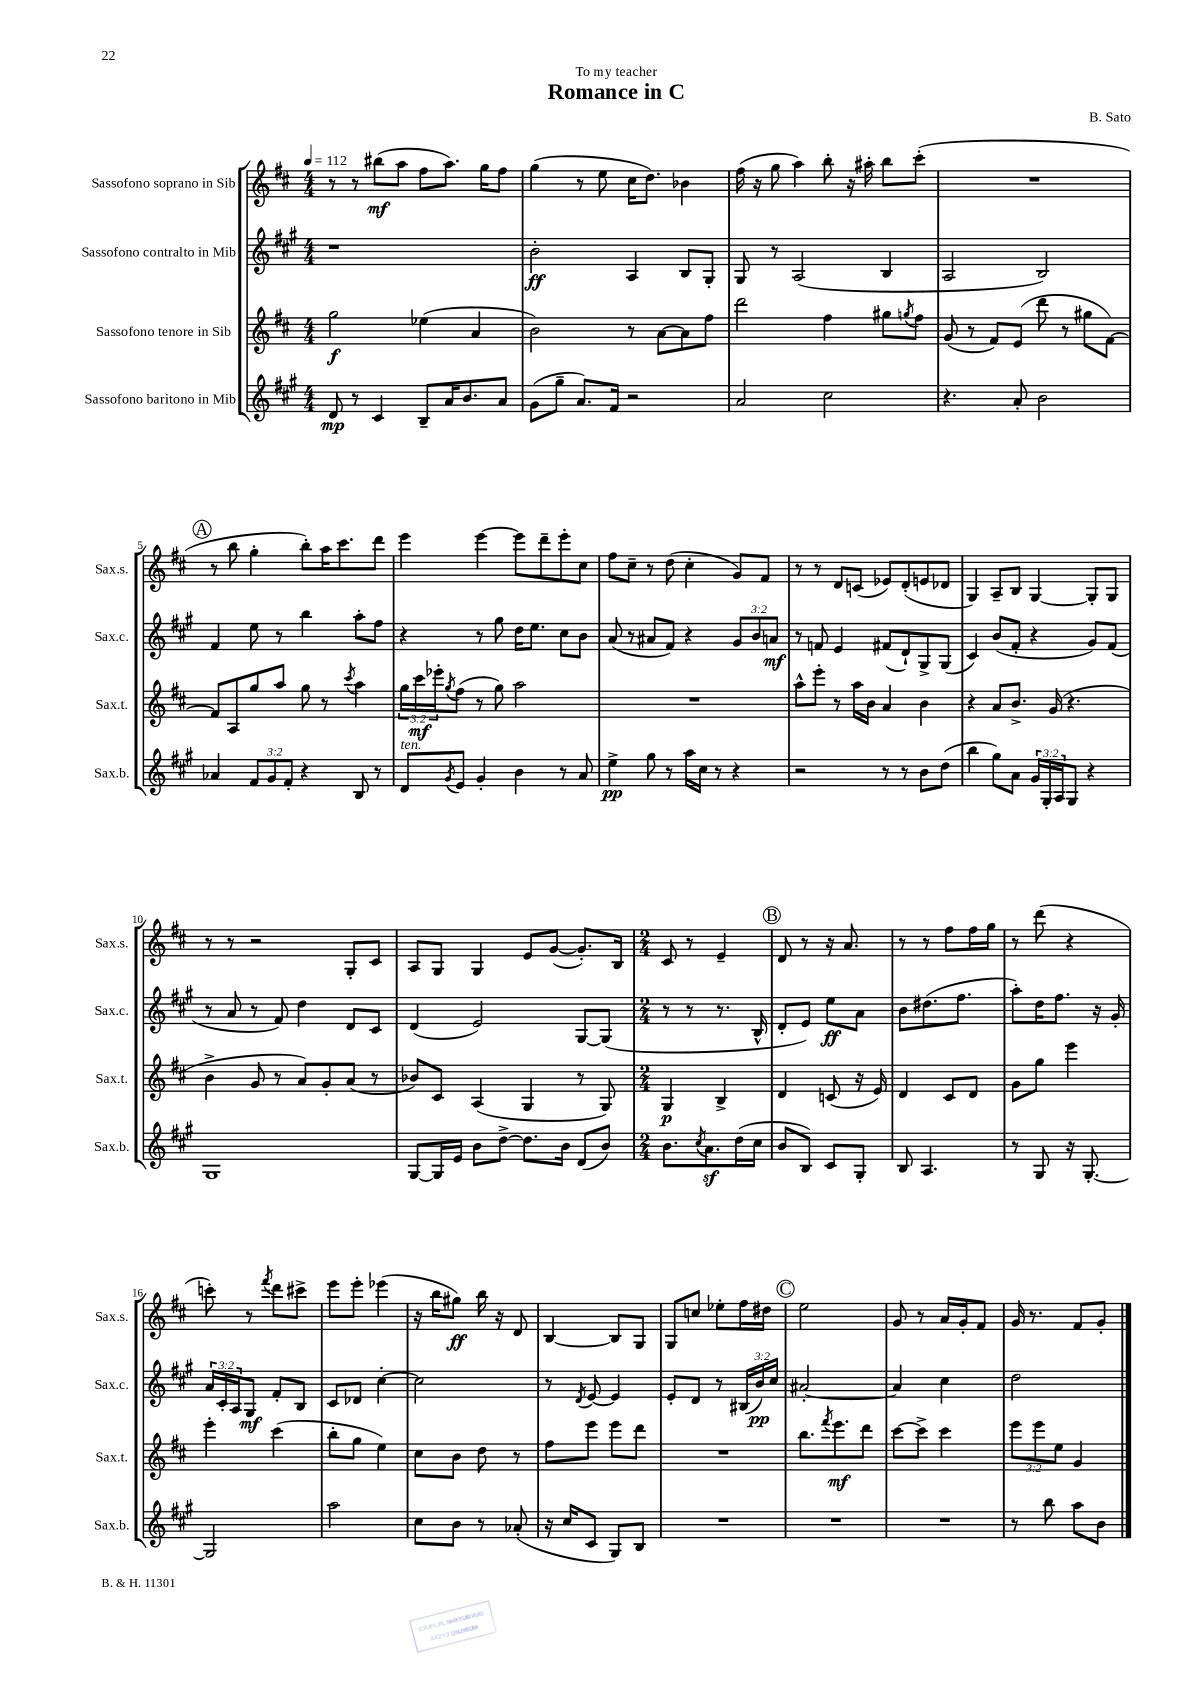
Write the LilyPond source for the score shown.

\header { title = "Romance in C" composer = "B. Sato" dedication = "To my teacher" }
<<
\new StaffGroup <<
\new Staff = "s0" \with { instrumentName = "Sassofono soprano in Sib" shortInstrumentName = "Sax.s." } {
    \clef treble \key d \major \numericTimeSignature \time 4/4 \tempo 4 = 112
    r8 r8 bis''8\mf( a''8 fis''8 a''8.) g''16 fis''8 |
    g''4( r8 e''8 cis''16 d''8.) bes'4 |
    fis''16( r16 g''8 a''4) b''8-. r16 ais''16-. b''8 cis'''8-.( |
    R1 |
    \mark \markup { \circle "A" } r8 b''8 g''4-. b''8-.) a''16 cis'''8. d'''8 |
    e'''4 e'''4~ e'''8 d'''8-- e'''8-. cis''8 |
    fis''8 cis''8-- r8 d''8( cis''4-. g'8) fis'8 |
    r8 r8 d'8 c'8( ees'8) d'8-.( e'8 des'8 |
    g4) a8-- b8 g4~ g8-. g8 |
    r8 r8 r2 g8-. cis'8 |
    a8 g8 g4 e'8 g'8~( g'8.-.) b16 |
    \numericTimeSignature \time 2/4 cis'8 r8 e'4-- |
    \mark \markup { \circle "B" } d'8 r8 r16 a'8. |
    r8 r8 fis''8 fis''16 g''16 |
    r8 d'''8( r4 |
    c'''8-.) r8 \acciaccatura { fis'''8 } d'''8 cis'''8-> |
    e'''8 e'''8-. ees'''4( |
    r16 b''16 gis''8\ff) b''16 r16 d'8 |
    b4~ b8 g8 |
    g8 c''8 ees''8-. fis''16 dis''16 |
    \mark \markup { \circle "C" } e''2 |
    g'8 r8 a'16 g'16-. fis'8 |
    g'16 r8. fis'8 g'8-. \bar "|." |
}
\new Staff = "s1" \with { instrumentName = "Sassofono contralto in Mib" shortInstrumentName = "Sax.c." } {
    \clef treble \key a \major \numericTimeSignature \time 4/4 \override Staff.TupletNumber.text = #tuplet-number::calc-fraction-text
    r1 |
    b'2-.\ff a4 b8 gis8-. |
    gis8 r8 a2( b4 |
    a2 b2) |
    \mark \markup { \circle "A" } fis'4 e''8 r8 b''4 a''8-. fis''8 |
    r4 r8 gis''8 d''16 e''8. cis''8 b'8 |
    a'8( r8 ais'8 fis'8) r4 \tuplet 3/2 { gis'8 b'8 a'8\mf } |
    r8 f'8 e'4 fis'8( d'8-!) gis8-> gis8( |
    cis'4) b'8( fis'8-. r4 gis'8) fis'8( |
    r8 a'8 r8 fis'8) d''4 d'8 cis'8 |
    d'4( e'2) gis8~ gis8( |
    \numericTimeSignature \time 2/4 r8 r8 r8. b16-^ |
    \mark \markup { \circle "B" } d'8-. e'8) e''8\ff a'8 |
    b'8 dis''8.( fis''8. |
    a''8-.) d''16 fis''8. r16 gis'16-. |
    \tuplet 3/2 { a'16 cis'16-. a16 } gis8\mf fis'8-. b8 |
    cis'8 des'8 cis''4~-. |
    cis''2 |
    r8 \acciaccatura { d'8 } e'8~ e'4 |
    e'8-. d'8 r8 \tuplet 3/2 { bis16( b'16\pp) cis''16 } |
    \mark \markup { \circle "C" } ais'2~-. |
    ais'4 cis''4 |
    d''2 \bar "|." |
}
\new Staff = "s2" \with { instrumentName = "Sassofono tenore in Sib" shortInstrumentName = "Sax.t." } {
    \clef treble \key d \major \numericTimeSignature \time 4/4 \override Staff.TupletNumber.text = #tuplet-number::calc-fraction-text
    g''2\f ees''4( a'4 |
    b'2) r8 a'8~ a'8 fis''8 |
    d'''2 fis''4 gis''8 \acciaccatura { g''8 } fis''8 |
    g'8( r8 fis'8) e'8( d'''8 r8 gis''8 fis'8~) |
    \mark \markup { \circle "A" } fis'8 a8 g''8 a''8 g''8 r8 \acciaccatura { cis'''8 } a''4 |
    \tuplet 3/2 { g''16 cis'''16\mf ees'''16-. } \acciaccatura { g''8 } fis''8( r8 g''8) a''2 |
    R1 |
    a''8-^ e'''8-. r8 a''16 b'16 a'4 b'4 |
    r4 a'8 b'8.-> g'16( r4. |
    b'4-> g'8 r8 a'8) g'8-. a'8( r8 |
    bes'8) cis'8 a4( g4 r8 g8) |
    \numericTimeSignature \time 2/4 g4\p b4-> |
    \mark \markup { \circle "B" } d'4 c'8( r16 e'16) |
    d'4 cis'8 d'8 |
    g'8 g''8 e'''4 |
    e'''4-. cis'''4( |
    b''8-. g''8 e''4) |
    cis''8 b'8 d''8 r8 |
    fis''8 e'''8 e'''8 d'''8 |
    R2 |
    \mark \markup { \circle "C" } b''8. \acciaccatura { fis'''8 } e'''8.\mf d'''8 |
    cis'''8~ cis'''8-> cis'''4 |
    \tuplet 3/2 { e'''8 e'''8 e''8 } g'4 \bar "|." |
}
\new Staff = "s3" \with { instrumentName = "Sassofono baritono in Mib" shortInstrumentName = "Sax.b." } {
    \clef treble \key a \major \numericTimeSignature \time 4/4 \override Staff.TupletNumber.text = #tuplet-number::calc-fraction-text
    d'8\mp r8 cis'4 b8-- a'16 b'8. a'8 |
    gis'8( gis''8-- a'8.) fis'16 r2 |
    a'2 cis''2 |
    r4. a'8-. b'2 |
    \mark \markup { \circle "A" } aes'4 \tuplet 3/2 { fis'8 gis'8 fis'8-. } r4 b8 r8 |
    d'8^\markup { \italic "ten." } \acciaccatura { gis'8 } e'8 gis'4-. b'4 r8 a'8 |
    e''4->\pp gis''8 r8 a''16 cis''16 r8 r4 |
    r2 r8 r8 b'8 d''8( |
    b''4 gis''8) a'8 \tuplet 3/2 { gis'16 gis16-. a16 } gis8 r4 |
    gis1 |
    gis8~ gis16 e'16 b'8 d''8~-> d''8. b'16 d'8( b'8) |
    \numericTimeSignature \time 2/4 b'8. \acciaccatura { cis''8 } a'8.\sf d''16( cis''16 |
    \mark \markup { \circle "B" } b'8 b8) cis'8 gis8-. |
    b8 a4. |
    r8 gis8 r16 gis8.~-. |
    gis2 |
    a''2 |
    cis''8 b'8 r8 aes'8-.( |
    r16 cis''16 cis'8 gis8) b8 |
    R2 |
    \mark \markup { \circle "C" } R2 |
    R2 |
    r8 b''8 a''8 b'8 \bar "|." |
}
>>
>>
